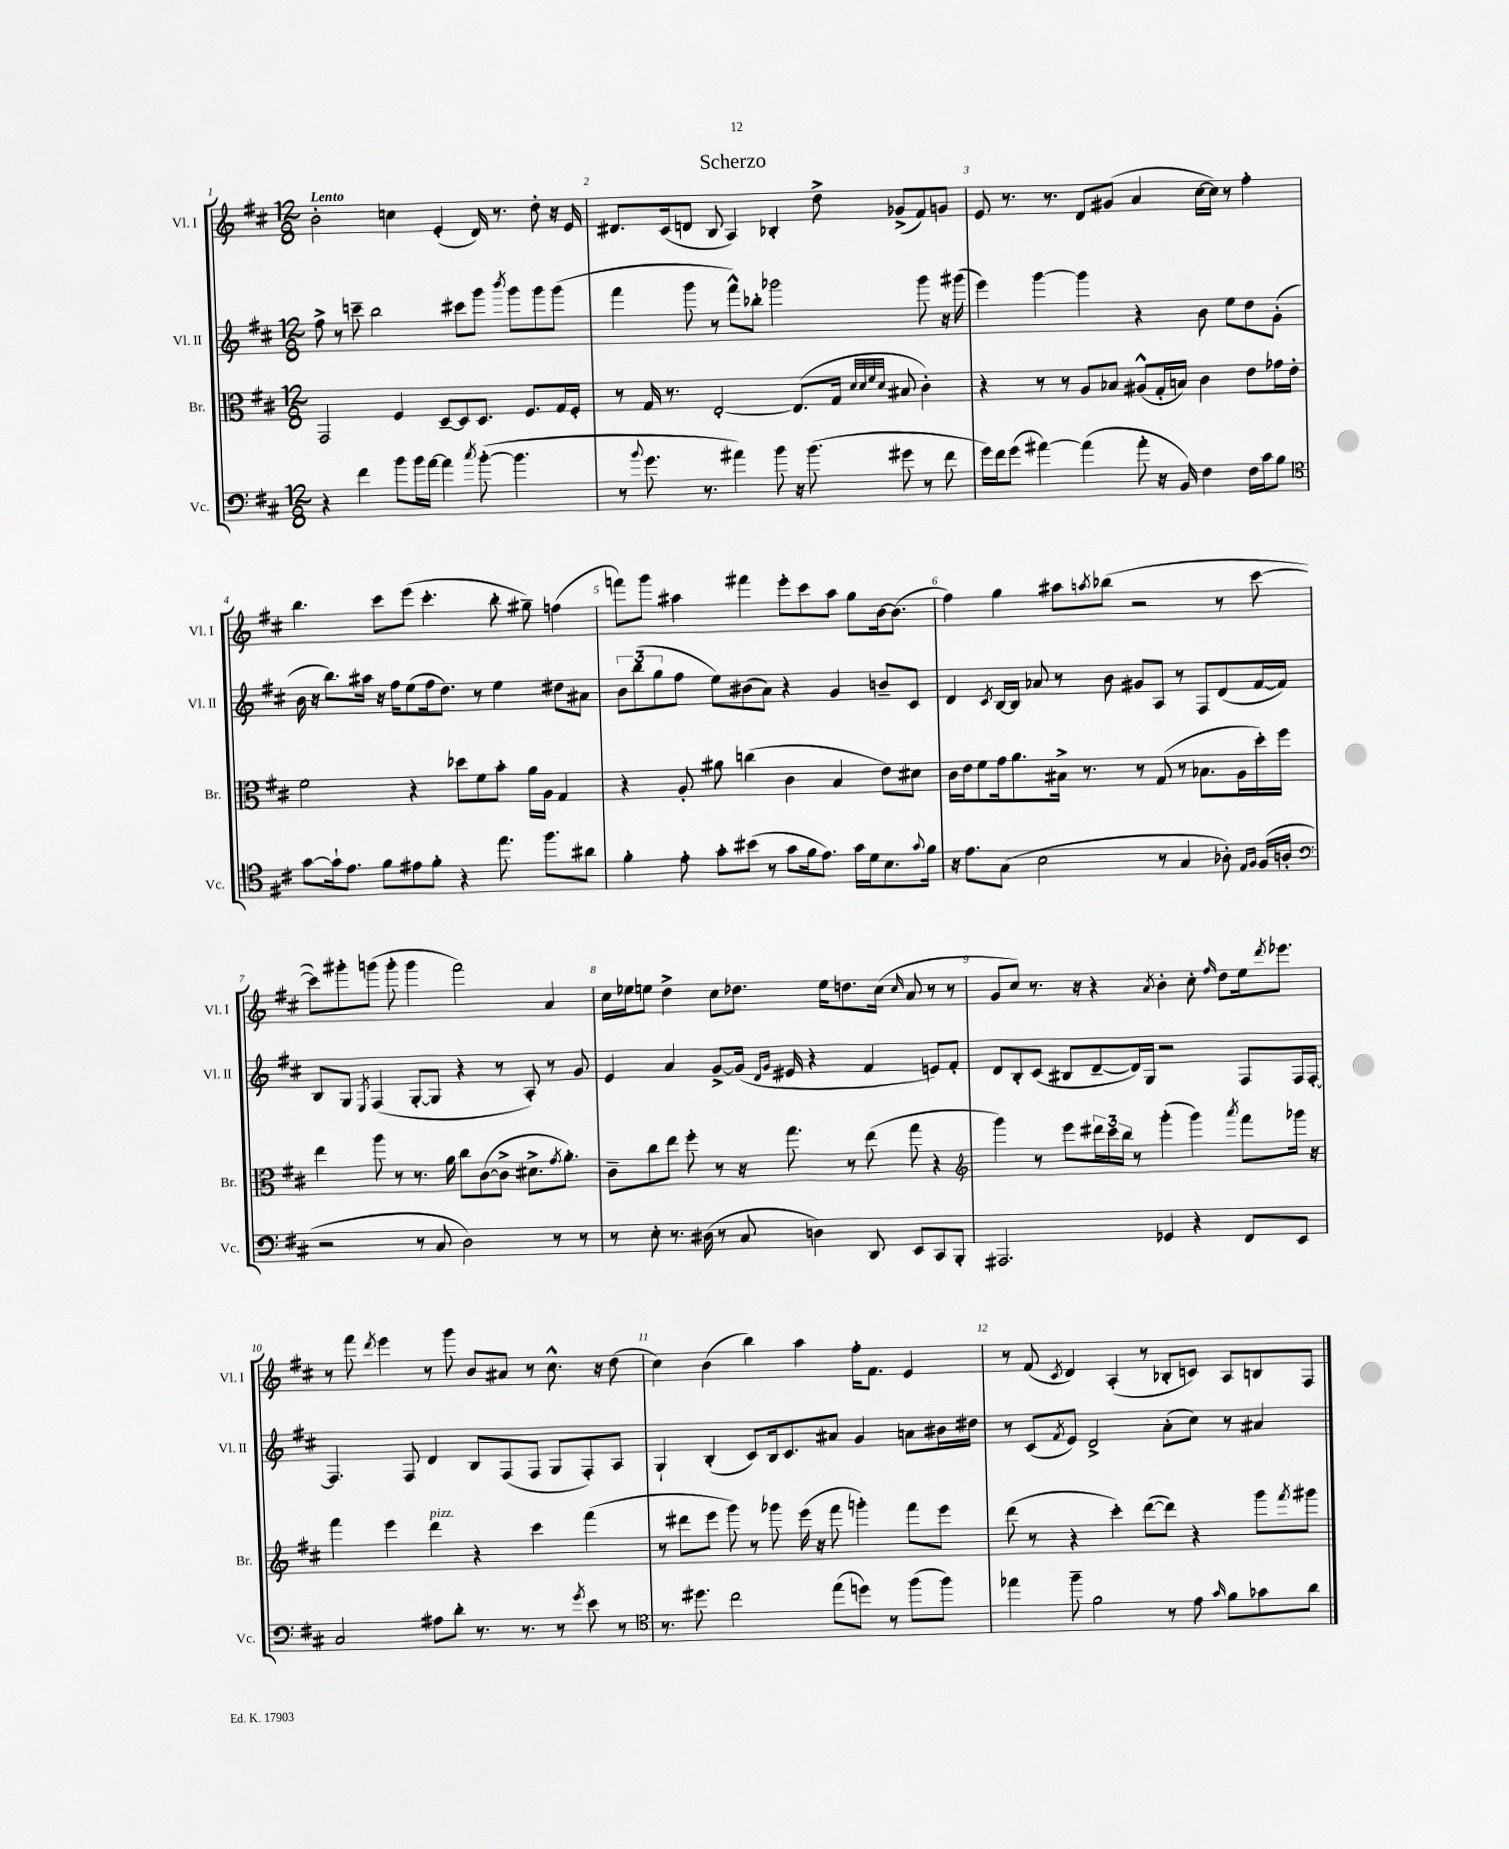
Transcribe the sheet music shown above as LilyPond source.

\header { title = "Scherzo" }
<<
\new StaffGroup <<
\new Staff = "s0" \with { instrumentName = "Vl. I" shortInstrumentName = "Vl. I" } {
    \clef treble \key d \major \numericTimeSignature \time 12/8 \tempo "Lento"
    b'2-. c''4 e'4-.( d'16) r8. d''8-. r16 e'16 |
    dis'8. cis'16( d'8 b8 a4) bes4-. d''8-> ges'8->( fis'8) g'8 |
    e'8 r8. r8. d'8 gis'8( a'4 cis''16~ cis''16) r8 fis''4-. |
    b''4. cis'''8 e'''8( cis'''4.-. b''8-. gis''8--) f''4( |
    f'''8) g'''8 ais''4 fis'''4 e'''8-. cis'''8 ais''8 g''8 b'16~ b'8.( |
    fis''4) g''4 ais''8 \acciaccatura { a''8 } bes''8( r2 r8 cis'''8~ |
    cis'''8) gis'''8-. g'''8( g'''8-. g'''4 fis'''2) a'4 |
    cis''16 ees''16 e''8 d''4-> cis''8 des''8. e''16 d''8. cis''16( \grace { cis''16 } a'8 r8 r8 |
    g'8 cis''8) r8. r16 r4 \acciaccatura { a'8 } b'4-. cis''8-. \grace { fis''16 } d''8 e''16 \acciaccatura { d'''8 } ees'''8. |
    r8 fis'''8 \acciaccatura { d'''8 } e'''4 r8 g'''8 b'8 ais'8 r8 cis''8.-^ r16 d''8( |
    cis''4) b'4( b''4) a''4 fis''16-. fis'8. e'4 |
    r8 fis'8( \acciaccatura { cis'8 } d'4) a4-.( r8 bes8-. c'8) a8 b8 fis8 \bar "|." |
}
\new Staff = "s1" \with { instrumentName = "Vl. II" shortInstrumentName = "Vl. II" } {
    \clef treble \key d \major \numericTimeSignature \time 12/8
    fis''8-> r8 c'''8-- b''2 cis'''8 g'''8 \acciaccatura { b'''8 } g'''8 g'''8 g'''8( |
    fis'''4 g'''8 r8 fis'''8-^) bes''8-. ges'''2 ges'''8 r16 gis'''16( |
    e'''4) g'''4~ g'''4 r4 b'8 e''8 d''8 g'8-.( |
    b'16 r16 b''8.) ais''16 r16 fis''16 e''8( fis''16 d''8.) r8 e''4 dis''8 ais'8 |
    \tuplet 3/2 { b'8 b''8( g''8 } fis''8 e''8) bis'8( a'8) r4 g'4 b'8-- cis'8 |
    d'4 \acciaccatura { cis'8 } b16~ b16 aes'8 r8 b'8 gis'8 a8 r8 fis8 d'8( fis'16~ fis'16) |
    b8 g8 \acciaccatura { e8 } fis4( g8~-. g8 r4 r8 a8-.) r8 g'8 |
    e'4 a'4 g'8~-> g'16( \grace { d'16 g'16 } eis'16 r4 fis'4 e'8) fis'8-. |
    d'8 b8-. cis'8( bis8 d'8~-- d'16) g16 r2 fis8 fis16 fis16~-. |
    fis4. fis8 d'4 b8 fis8( fis8 g8 fis8-.) a8 |
    g4-! b4-.( cis'8) b16 cis'8. ais'8 g'4 a'8 bis'16 dis''16 |
    r8 cis'8( \acciaccatura { fis'8 } e'8) d'2-> a'8-.( cis''8) r8 ais'4 \bar "|." |
}
\new Staff = "s2" \with { instrumentName = "Br." shortInstrumentName = "Br." } {
    \clef alto \key d \major \numericTimeSignature \time 12/8
    g,2 fis4 d8~-- d8 d8. fis8. g16 fis16-. |
    r8 g16 r8. e2~-. e8.( g16 \grace { d'32 d'32 fis'32 d'32 } bis8 cis'4-.) |
    r4 r8 r8 a8 bes8 ais8-^( g16-. b16) cis'4 e'8 ges'16 e'16-. |
    fis'2 r4 des''8 fis'8 b'8-. a'16 a16 g4 |
    r4 a8-. ais'8 c''4( cis'4 b4 e'8) dis'8 |
    cis'16 e'16 fis'8 g'16 a'8. bis16-> r8. r8 g8( r8 bes8. a16 d''16-.) fis''16 |
    e''4 a''8 r8 r8. a'16 cis''8 cis'8~( cis'8-> dis'8.-> \acciaccatura { g'8 } a'8.-.) |
    cis'8-- cis''8 e''8 fis''8-. r8 r16 g''8. r8 e''8( g''8 r4 |
    \clef treble g'''4) r8 e'''8 \tuplet 3/2 { dis'''16 cis'''16 b''16 } r8 g'''4-.( g'''4) \acciaccatura { a'''8 } fis'''8 ges'''16 r16 |
    fis'''4 e'''4 d'''4^\markup { \italic "pizz." } r4 cis'''4 fis'''4( |
    r8 dis'''8 e'''8 g'''8) r8 ges'''8 e'''16( r16 fis'''8 g'''4-.) fis'''8 e'''8 |
    d'''8( r8 r4 cis'''4-.) d'''8~( d'''8) r4 g'''8 \acciaccatura { fis'''8 } gis'''8 \bar "|." |
}
\new Staff = "s3" \with { instrumentName = "Vc." shortInstrumentName = "Vc." } {
    \clef bass \key d \major \numericTimeSignature \time 12/8
    r4 fis'4 b'8 b'16 a'16~ a'4 \acciaccatura { cis''8 } b'8~-.( b'4. |
    r8 \appoggiatura { b'8 } g'8. r8. ais'4) b'8 r16 b'8.( gis'8 r8 fis'8 |
    g'16) fis'16 g'8( ais'4~) ais'4( ais'8-. r16 b,16) fis4 fis16 cis'16 b8 |
    \clef tenor g'8~ g'16-! e'8. fis'8 eis'8 fis'8-. r4 e''8. fis''8. ais'8 |
    fis'4-. e'8-. g'8-. bis'8( r8 g'8 fis'16 e'8.) g'16 d'16 b8. \appoggiatura { g'8 } fis'16 |
    r16 e'8. g8( b2 r8 g4 aes8-.) \grace { e16 fis16 } fis16( a16-. |
    \clef bass r2 r8 cis8 d2) r8 r8 |
    r8 e8-. r8. dis16( r8 cis8 d4) d,8 e,8 cis,8 b,,8-. |
    ais,,2. ges,4 r4 fis,8 e,8 |
    cis2 ais8 d'8-. r8. r8. r8 \acciaccatura { g'8 } e'8 r8 |
    \clef tenor r8. dis''8. cis''2 e''8( d''8) r8 fis''8( fis''8) |
    ees''4 fis''8-- fis'2 r8 e'8 \grace { g'16 } fis'8 ges'8 a'8 \bar "|." |
}
>>
>>
\layout { \context { \Score \override BarNumber.break-visibility = ##(#f #t #t) barNumberVisibility = #all-bar-numbers-visible } }
